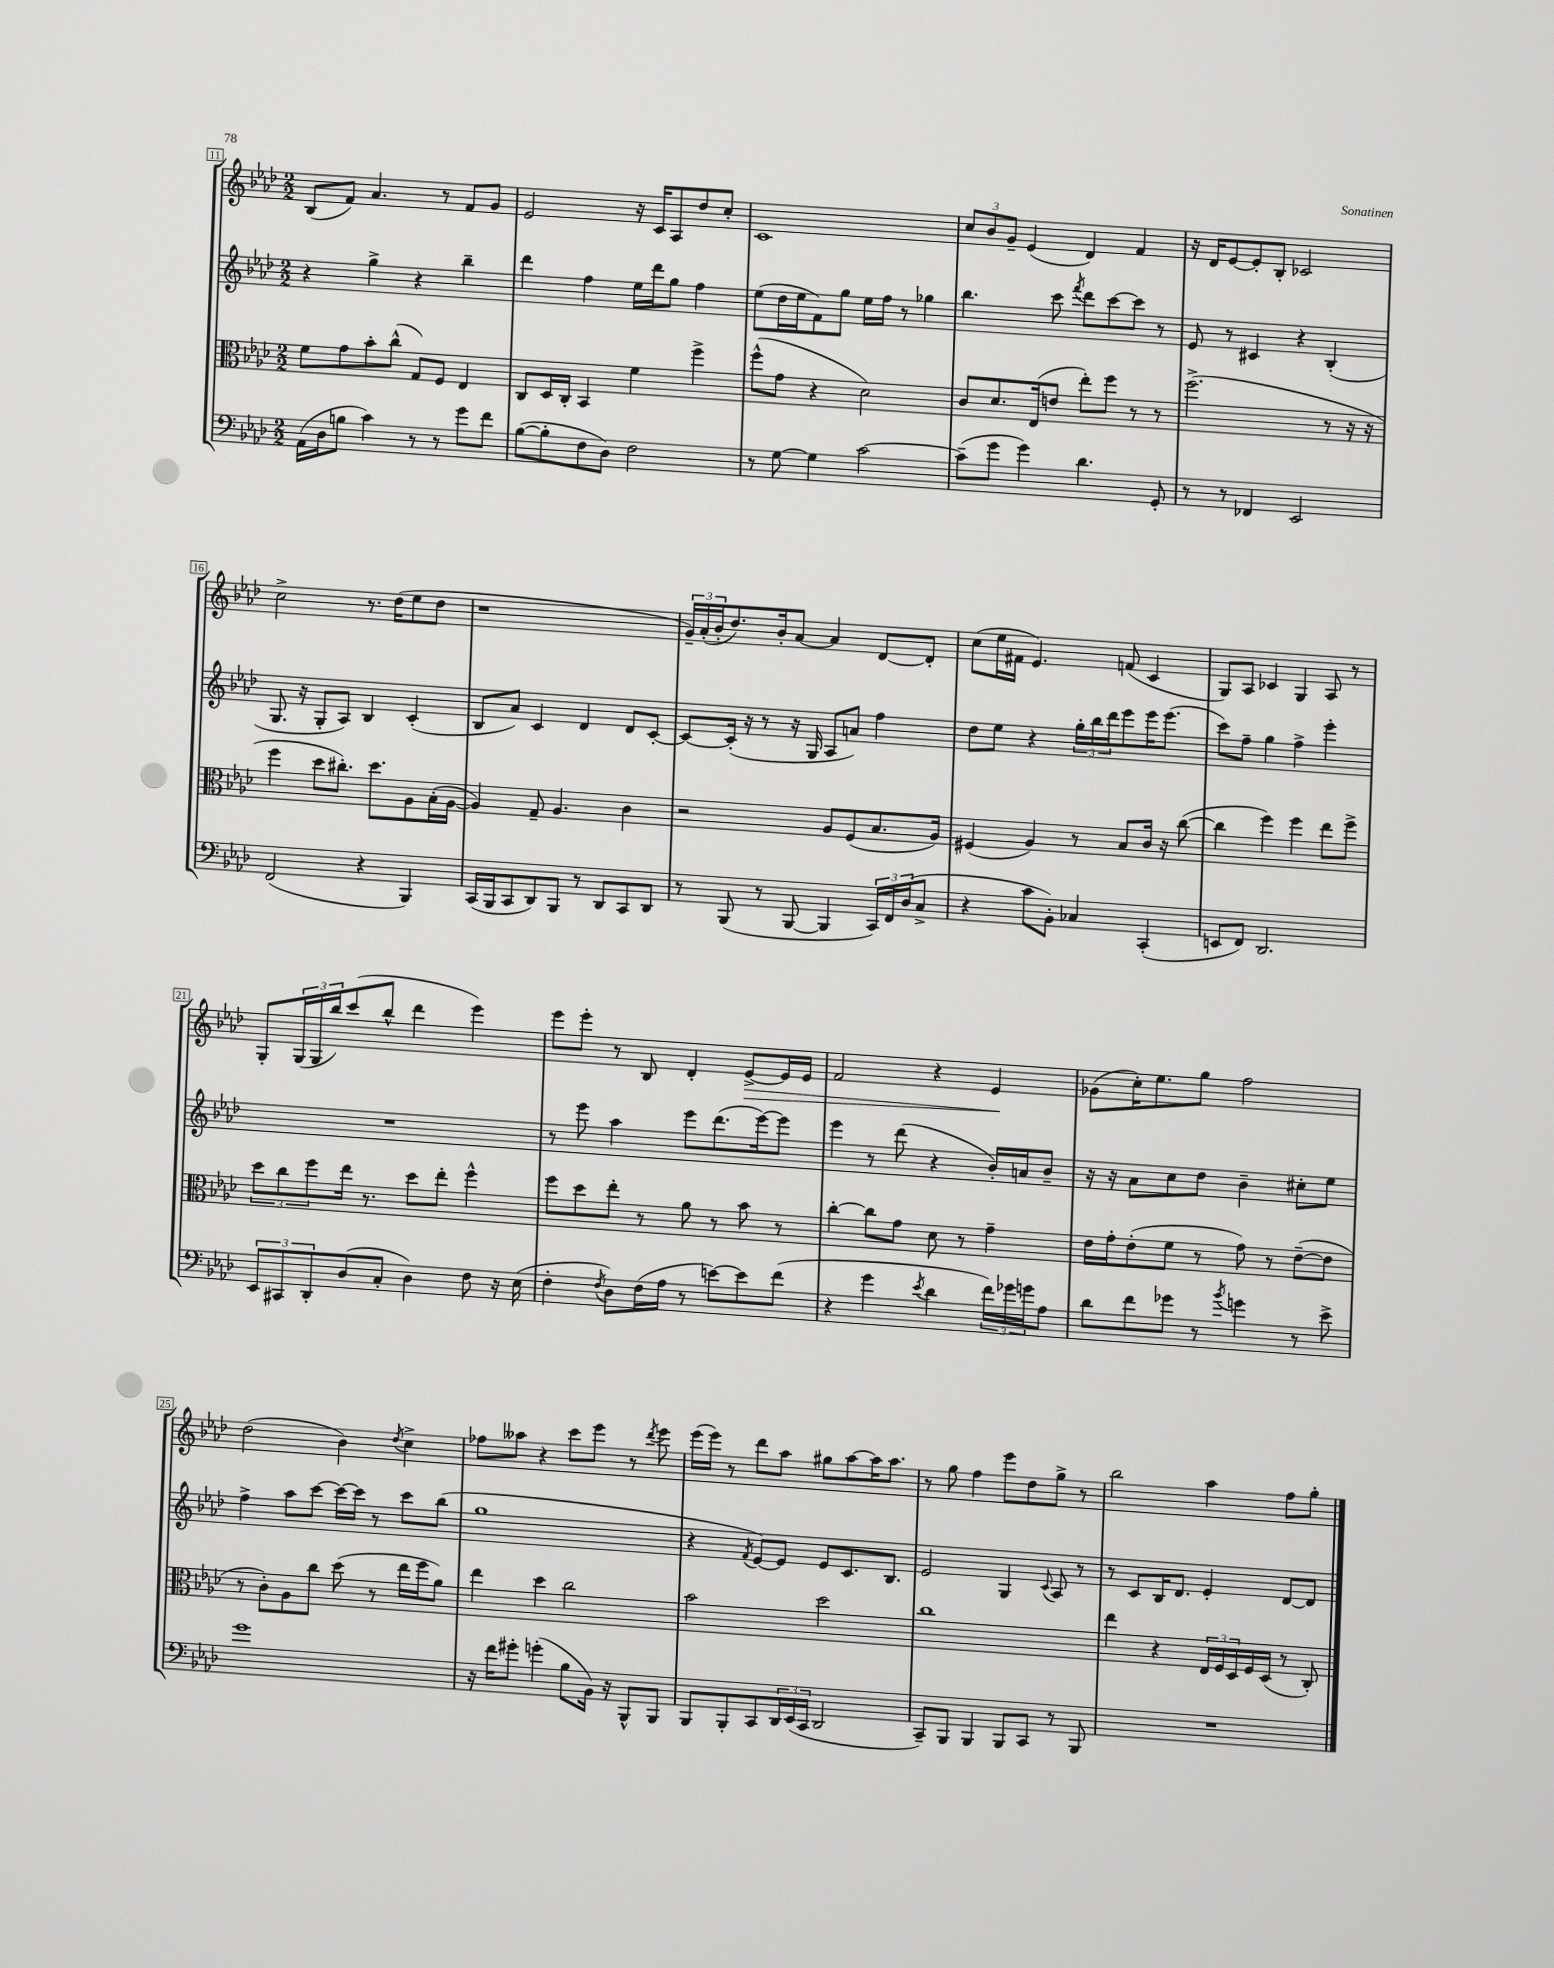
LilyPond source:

<<
\new StaffGroup <<
\new Staff = "s0" {
    \clef treble \key aes \major \numericTimeSignature \time 2/2
    bes8( f'8) aes'4. r8 f'8 g'8 |
    ees'2 r16 c'16 aes8 des''8 c''8-. |
    c'1 |
    \tuplet 3/2 { c''8 bes'8 g'8-- } ees'4( des'4) f'4 |
    r16 des'16 ees'8~ ees'8-. bes8-. ces'2 |
    c''2-> r8. des''16( ees''8 des''8 |
    r1 |
    \tuplet 3/2 { g'16--) aes'16-.( bes'16-. } des''8.) bes'16-. aes'8~ aes'4 des'8~ des'8-. |
    c''8( ees''16 fis'16 ees'4.) f'8( c'4 |
    g8) aes8 ces'4 g4 aes8 r8 |
    g8-. \tuplet 3/2 { g16( g16 bes''16) } c'''8( bes''8-^ des'''4 ees'''4) |
    ees'''8 ees'''8-. r8 bes8 des'4-. ees'8~->\> ees'16 ees'16 |
    f'2 r4 ees'4\! |
    ges'8( c''16-.) ees''8. g''8 f''2 |
    des''2( bes'4) \acciaccatura { des''8 } c''4-> |
    fes''8 aeses''8 r4 c'''8 ees'''8 r8 \acciaccatura { des'''8 } ees'''8 |
    ees'''16( ees'''16) r8 des'''8 aes''8 gis''8 aes''8~ aes''16 aes''8. |
    r8 g''8 f''4 ees'''8 des''8 g''8-> r8 |
    bes''2 aes''4 f''8 g''8-. \bar "|." |
}
\new Staff = "s1" {
    \clef treble \key aes \major \numericTimeSignature \time 2/2
    r4 g''4-> r4 bes''4-- |
    des'''4 f''4 ees''16 des'''16 g''8 f''4 |
    ees''8( des''16 ees''16 f'8) g''8 ees''16 f''16 r8 ges''4 |
    bes''4. c'''8 \acciaccatura { f'''8 } des'''8 c'''8~ c'''8 r8 |
    ees'8 r8 cis'4 r4 bes4-.( |
    g8. r16 g8-. aes8) bes4 c'4-.( |
    bes8 aes'8) c'4 des'4 des'8 c'8~-. |
    c'8~ c'16-.( r16 r8 r16 g16 aes8 a'8) f''4 |
    des''8 ees''8 r4 \tuplet 3/2 { g''16-. bes''16 des'''16 } ees'''8 ees'''16 ees'''8.( |
    c'''8) f''8-- g''4 f''4-> ees'''4-. |
    R1 |
    r8 ees'''8 aes''4 ees'''8 des'''8.( ees'''16~) ees'''8 |
    ees'''4 r8 des'''8( r4 bes'16-.) a'16 bes'8-- |
    r16 r16 aes'8 c''8 des''8 bes'4-- cis''8-. ees''8 |
    f''4-> aes''8 c'''8~ c'''16~ c'''16 r8 c'''8 bes''8( |
    g''1 |
    r4 \acciaccatura { f'8 } ees'8~) ees'8 ees'8 c'8. bes8. |
    ees'2 g4 \appoggiatura { c'8 } aes8 r8 |
    r8 c'8 bes16 des'8. ees'4-. des'8~ des'8 \bar "|." |
}
\new Staff = "s2" {
    \clef alto \key aes \major \numericTimeSignature \time 2/2
    f'8 g'8 bes'8-. c''8-^( g8) f8 ees4 |
    c8 des16 c16-. bes,4 f'4 f''4-> |
    f''8-^( g'8 r4 des'2) |
    c'8 des'8. ees16( e'8 ees''8-.) f''8 r8 r8 |
    f''2.->( r8 r16 r16 |
    f''4 des''8 cis''8.-.) des''8. aes8 bes16-.( aes16~ |
    aes4) g8-- aes4. c'4 |
    r2 aes8 f8( bes8. aes16) |
    fis4( aes4) r8 bes8 c'16 r16 c''8~( |
    c''4 f''4) f''4 ees''8 f''8-> |
    \tuplet 3/2 { des''8 c''8 f''8 } ees''16 r8. des''8 ees''8-. f''4-^ |
    f''8 des''8 ees''8-. r8 aes'8 r8 bes'8 r8 |
    c''4~-. c''8 g'8 des'8 r8 g'4-- |
    ees'16 g'16-. ees'8-.( f'8 r8 g'8) r8 ees'8~--( ees'8 |
    r8 c'8-.) aes8 c''8 des''8( r8 ees''16 f''16 aes'8) |
    ees''4 des''4 c''2 |
    bes'2 des''2 |
    c''1 |
    ees''4 r4 \tuplet 3/2 { ees16 f16 des16 } f16 des16( r8 c8-.) \bar "|." |
}
\new Staff = "s3" {
    \clef bass \key aes \major \numericTimeSignature \time 2/2
    aes,16( des16 b8 c'4) r8 r8 g'8 f'8 |
    bes8~( bes8-. f8 des8) f2 |
    r8 g8~ g4 c'2~ |
    c'8--( g'8 g'4) des'4. g,8-. |
    r8 r8 fes,4 ees,2 |
    f,2( r4 bes,,4) |
    c,16( bes,,16 c,8 des,8) bes,,8 r8 des,8 c,8 des,8 |
    r8 bes,,8( r8 bes,,8~ bes,,4 \tuplet 3/2 { c,16) f,16 des16( } c8-> |
    r4 c'8 bes,8-.) ces4 c,4-.( |
    e,8 f,8) des,2. |
    \tuplet 3/2 { ees,8 cis,8 des,8-. } des8( c8-. des4) f8 r16 ees16( |
    f4-. \acciaccatura { f8 } des8) f16( aes16 r8 e'8~) e'8 f'8( |
    r4 g'4 \acciaccatura { ees'8 } des'4 \tuplet 3/2 { f'16) ges'16 g'16 } aes8 |
    des'8 f'8 ges'8 r8 \acciaccatura { bes'8 } g'4 r8 ees'8-> |
    g'1 |
    r16 f'16 gis'8-. g'4-.( bes8 bes,16) r16 bes,,8-^ bes,,8 |
    bes,,8 bes,,8-. c,8 \tuplet 3/2 { des,16 ees,16( c,16 } des,2 |
    c,8--) bes,,8 bes,,4 bes,,8 c,8 r8 bes,,8 |
    R1 \bar "|." |
}
>>
>>
\layout { \context { \Score currentBarNumber = #11 \override BarNumber.stencil = #(make-stencil-boxer 0.1 0.3 ly:text-interface::print) } }
